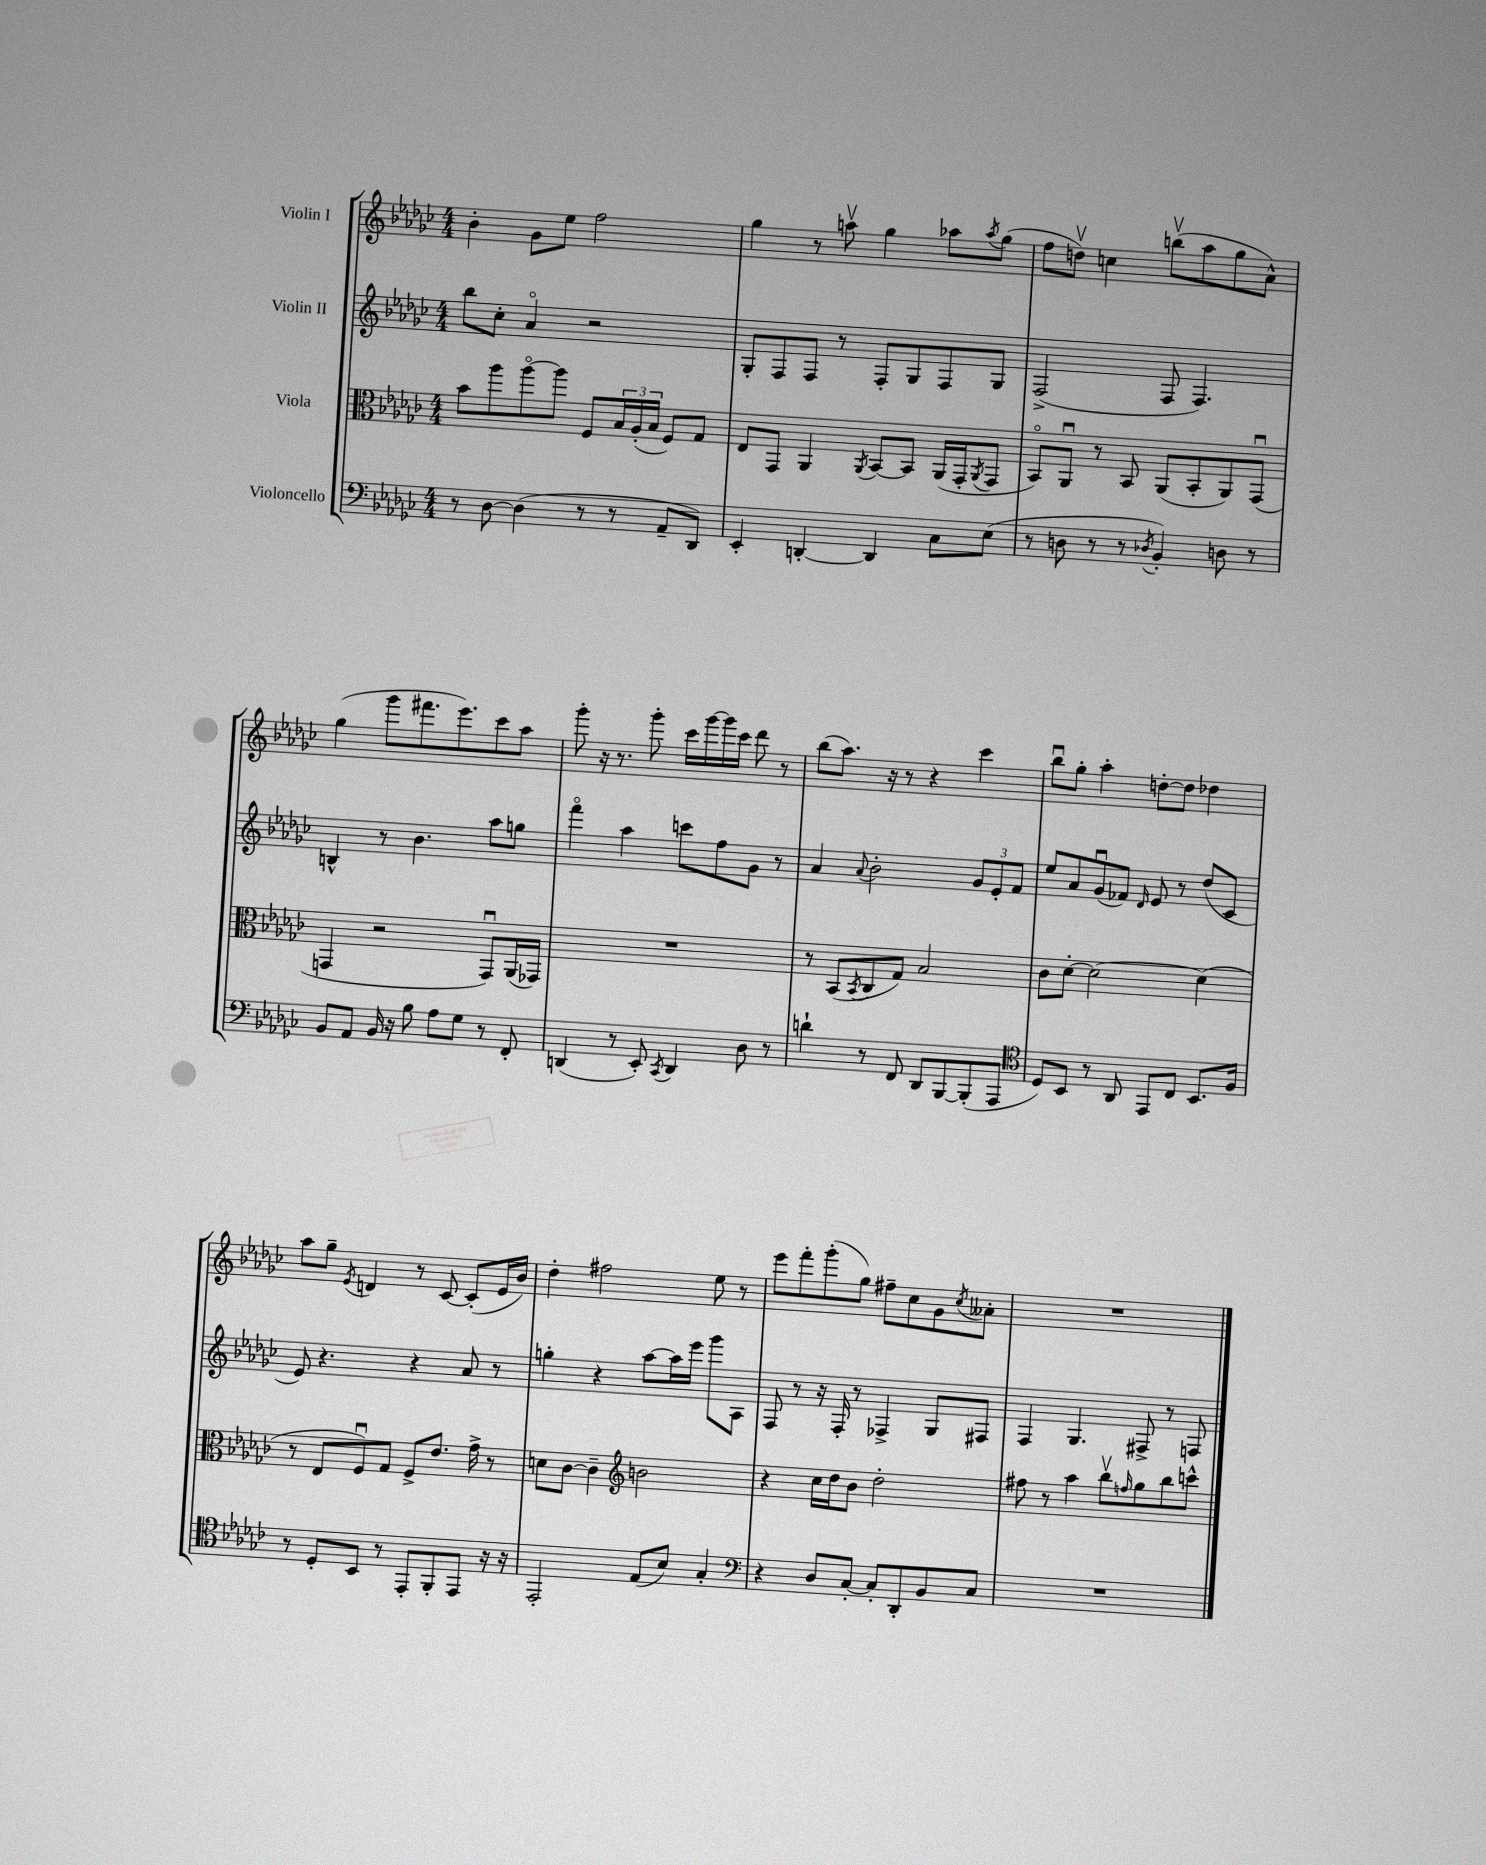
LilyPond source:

<<
\new StaffGroup <<
\new Staff = "s0" \with { instrumentName = "Violin I" } {
    \clef treble \key ges \major \numericTimeSignature \time 4/4
    bes'4-. ges'8 ees''8 f''2 |
    ges''4 r8 a''8\upbow ges''4 aes''8 \acciaccatura { aes''8 } ges''8( |
    f''8 d''8\upbow) c''4 b''8\upbow( aes''8 ges''8 aes'8-^) |
    ges''4( ges'''8 fis'''8. ees'''8.) ces'''8 aes''8 |
    ges'''8-. r16 r8. ges'''8-. ces'''16 ges'''16~ ges'''16 ces'''16 des'''8 r8 |
    bes''8( aes''8.) r16 r8 r4 ces'''4 |
    bes''8\downbow ges''8-. aes''4-. d''8~-. d''8 des''4 |
    aes''8 ges''8-- \acciaccatura { ees'8 } d'4 r8 ces'8~ ces'8-.( ees'16 bes'16) |
    des''4-. fis''2 ees''8 r8 |
    ees'''8 f'''8-. ges'''8-.( ges''8) fis''8-- ces''8 ges'8 \acciaccatura { ces''8 } aeses'8-. |
    R1 \bar "|." |
}
\new Staff = "s1" \with { instrumentName = "Violin II" } {
    \clef treble \key ges \major \numericTimeSignature \time 4/4
    bes''8 ces''8-. aes'4\flageolet r2 |
    ges8-. f8 f8 r8 f8-. ges8 f8 ges8 |
    f2->( f8 f4.) |
    b4-^ r8 bes'4. aes''8 g''8 |
    f'''4\flageolet aes''4 c'''8 f''8 ges'8 r8 |
    aes'4 \appoggiatura { aes'8 } bes'2-. \tuplet 3/2 { ges'8 ees'8-. f'8 } |
    ees''8 aes'8 ges'8\downbow( fes'8) \grace { des'16 } ees'8 r8 des''8( ces'8 |
    ees'8) r4. r4 aes'8 r8 |
    g''4-. r4 aes''8~ aes''16 ees'''16 ges'''8 aes8 |
    f8 r8 r16 f16-. r8 fes4-> ges8 fis8 |
    f4 ges4. fis8-> r8 f8 \bar "|." |
}
\new Staff = "s2" \with { instrumentName = "Viola" } {
    \clef alto \key ges \major \numericTimeSignature \time 4/4
    bes'8 aes''8 aes''8~\flageolet aes''8 f8 \tuplet 3/2 { bes16 aes16-.( bes16 } f8) ges8 |
    ees8 ges,8 aes,4 \acciaccatura { aes,8 } bes,8~ bes,8 aes,16( ges,16-. \acciaccatura { aes,8 } ges,8 |
    bes,8\flageolet) aes,8\downbow r8 bes,8 aes,8( bes,8-. aes,8) ges,8\downbow( |
    g,4 r2 g,8\downbow) aes,16( ges,16) |
    R1 |
    r8 bes,8( \acciaccatura { bes,8 } ces8 ges8) bes2 |
    ces'8 des'8~-. des'2~ des'4( |
    r8 ees8 f8\downbow) ges8 f8-> ees'8. ges'16-> r8 |
    d'8 ces'8~ ces'4-- \clef treble b'2 |
    r4 ces''16 des''16 bes'8 des''2-. |
    fis''8 r8 aes''4 bes''8\upbow \grace { f''16 } ges''8 bes''8 c'''8-^ \bar "|." |
}
\new Staff = "s3" \with { instrumentName = "Violoncello" } {
    \clef bass \key ges \major \numericTimeSignature \time 4/4
    r8 des8~ des4( r8 r8 aes,8-- des,8) |
    ees,4-. d,4~-. d,4 ces8 ees8( |
    r8 d8 r8 r8 \acciaccatura { des8 } bes,4-.) d8 r8 |
    bes,8 aes,8 bes,16 r16 bes8 aes8 ges8 r8 f,8-. |
    d,4( r8 ees,8-.) \acciaccatura { ces,8 } d,4 des8 r8 |
    d'4-! r8 f,8 des,8 bes,,8~ bes,,8-.( aes,,8 |
    \clef tenor des8) bes,8 r8 aes,8 ees,8 ces8 bes,8. f16 |
    r8 des8-. bes,8 r8 ees,8-. f,8-. ees,8 r16 r16 |
    ees,2-. ees8( bes8) ges4-. |
    \clef bass r4 des8 ces8~-. ces8-. des,8-. bes,8 ces8 |
    R1 \bar "|." |
}
>>
>>
\layout { \context { \Score \remove "Bar_number_engraver" } }
